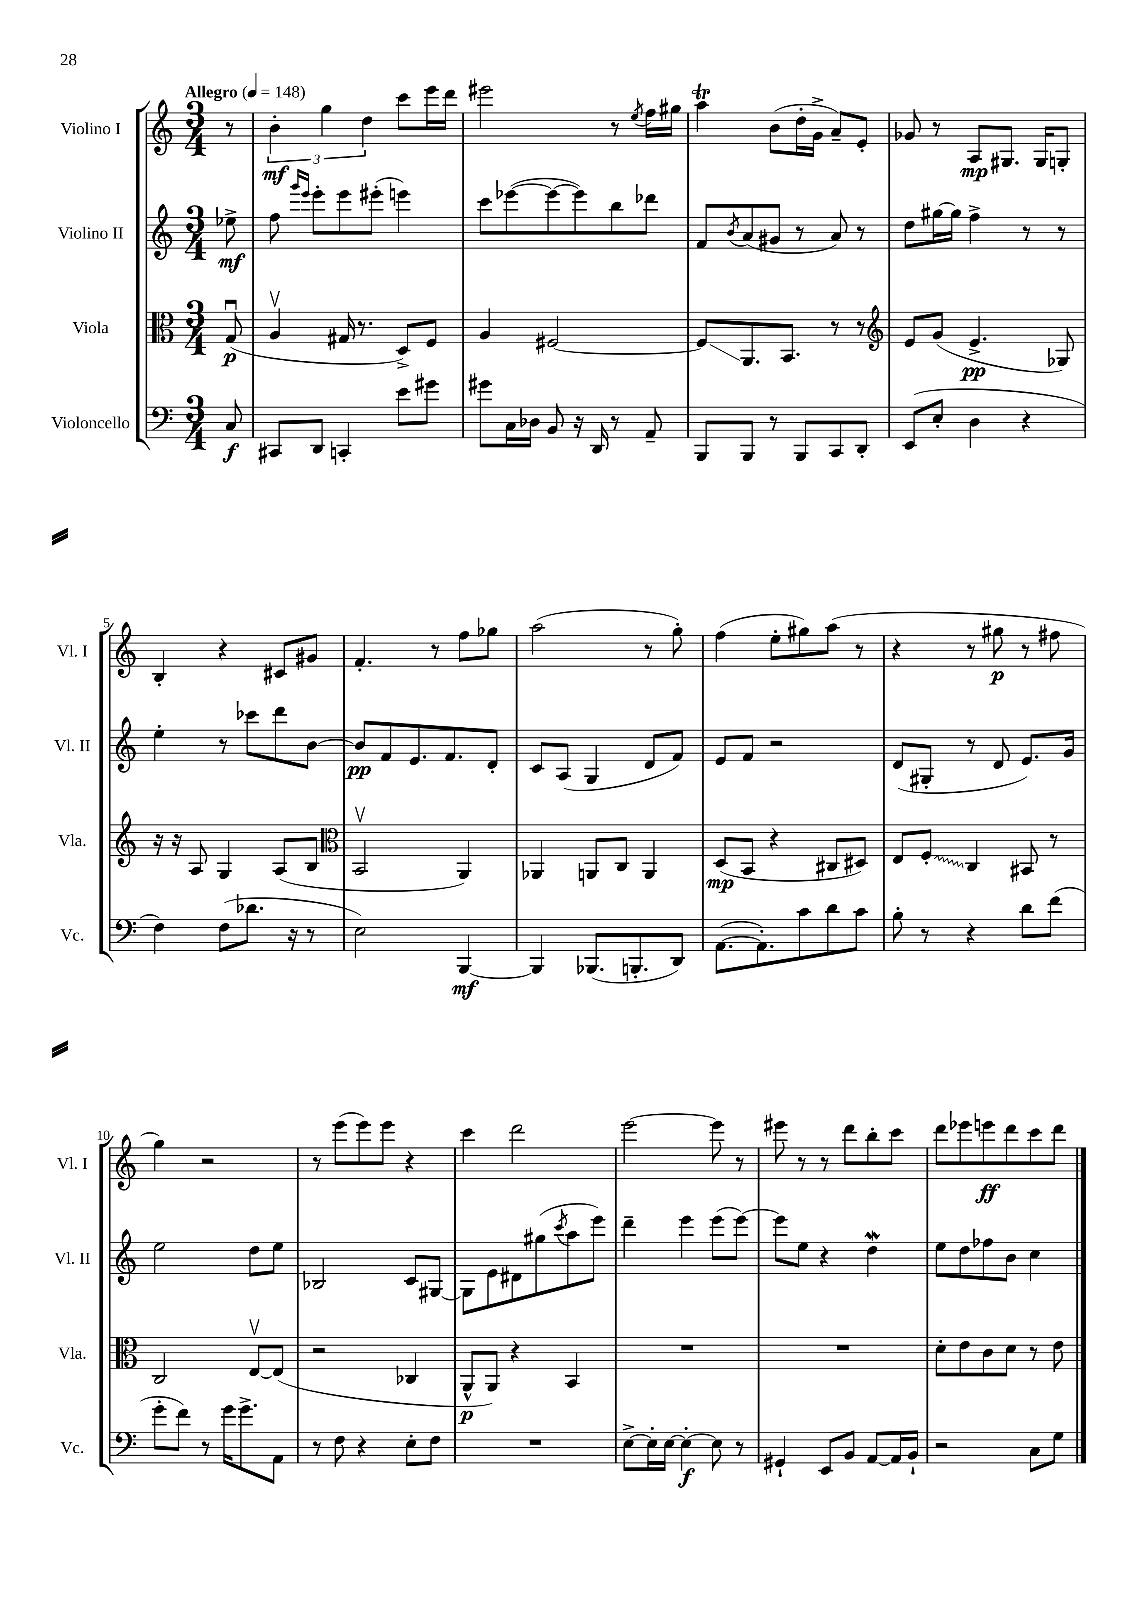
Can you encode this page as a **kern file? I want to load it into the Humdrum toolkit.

**kern	**kern	**kern	**kern
*staff4	*staff3	*staff2	*staff1
*clefF4	*clefC3	*clefG2	*clefG2
*k[]	*k[]	*k[]	*k[]
*M3/4	*M3/4	*M3/4	*M3/4
*MM148	*MM148	*MM148	*MM148
8C	(8Gu	8ee-^	8r
=	=	=	=
8CC#	4Av	8ff	6b'
.	.	16qqggg	.
.	.	16qqeee	.
8DD	.	8eee'	.
.	.	.	6gg
4CC'	16G#	8eee	.
.	8.r	.	.
.	.	.	6dd
.	.	(8eee#'	.
8e	8D^)	4eee)	8ccc
8g#	8F	.	16eee
.	.	.	16ddd
=	=	=	=
8g#	4A	8ccc	2eee#
16C	.	([8eee-	.
16D-	.	.	.
8BB	[2F#	8eee-_	.
16r	.	8eee-])	.
16DD	.	.	.
8r	.	8bb	8r
.	.	.	8qee
8AA~	.	8ddd-	16ff
.	.	.	16gg#
=	=	=	=
8BBB	8F#]	8f	4aa
.	.	8qb	.
8BBB	8.AA	(8a	.
8r	.	8g#	(8b
.	8.BB	.	.
8BBB	.	8r	16dd'
.	.	.	16g^
8CC	8r	8a)	8a~)
8DD'	8r	8r	8e'
=	=	=	=
*	*clefG2	*	*
(8EE	8e	8dd	8g-
8E'	(8g	[16gg#	8r
.	.	16gg#]	.
4D	4.e^	4ff^	8A
.	.	.	8.G#
4r	.	8r	.
.	.	.	16G#
.	8G-)	8r	8G'
=	=	=	=
4F)	16r	4ee'	4B'
.	16r	.	.
.	8A	.	.
(8F	4G	8r	4r
8.d-	.	8ccc-	.
.	(8A	8ddd	8c#
16r	.	.	.
8r	8B	[8b	8g#
=	=	=	=
*	*clefC3	*	*
2E)	2BBv	8b]	4.f'
.	.	8f	.
.	.	8.e	.
.	.	.	8r
.	.	8.f	.
[4BBB	4AA)	.	8ff
.	.	8d'	8gg-
=	=	=	=
4BBB]	4AA-	8c	(2aa
.	.	(8A	.
(8.BBB-	8AA	4G	.
.	8C	.	.
8.BBB'	.	.	.
.	4AA	8d	8r
8DD)	.	8f)	8gg')
=	=	=	=
([8.AA	(8D	8e	(4ff
.	8BB	8f	.
8.AA'])	.	.	.
.	4r	2r	8ee'
8c	.	.	8gg#)
8d	8C#	.	(8aa
8c	8D#)	.	8r
=	=	=	=
8B'	8E	(8d	4r
8r	8F'	8G#'	.
4r	4C	8r	8r
.	.	8d	8gg#
8d	8BB#	8.e)	8r
(8f	8r	.	8ff#
.	.	16g	.
=	=	=	=
8g'	2C	2ee	4gg)
8f)	.	.	.
8r	.	.	2r
16g	.	.	.
8.g^	.	.	.
.	[8Ev	8dd	.
8AA	(8E]	8ee	.
=	=	=	=
8r	2r	2B-	8r
8F	.	.	(8eee
4r	.	.	8eee)
.	.	.	8eee
8E'	4C-	8c	4r
8F	.	[8G#	.
=	=	=	=
2.r	8AA^^	8G#]	4ccc
.	8AA)	8e	.
.	4r	8d#	2ddd
.	.	(8gg#	.
.	.	8qccc	.
.	4BB	8aa	.
.	.	8eee)	.
=	=	=	=
[8E^	2.r	4ddd~	[2eee
16E']	.	.	.
[16E	.	.	.
4E'_	.	4eee	.
8E]	.	(8eee	8eee]
8r	.	[8eee)	8r
=	=	=	=
4GG#`	2.r	8eee]	8eee#
.	.	8ee	8r
8EE	.	4r	8r
8BB	.	.	8ddd
[8AA	.	4dd	8bb'
16AA]	.	.	8ccc
16BB`	.	.	.
=	=	=	=
2r	8d'	8ee	8ddd
.	8e	8dd	8eee-
.	8c	8ff-	8eee
.	8d	8b	8ddd
8C	8r	4cc	8ccc
8G	8e	.	8ddd
==	==	==	==
*-	*-	*-	*-
